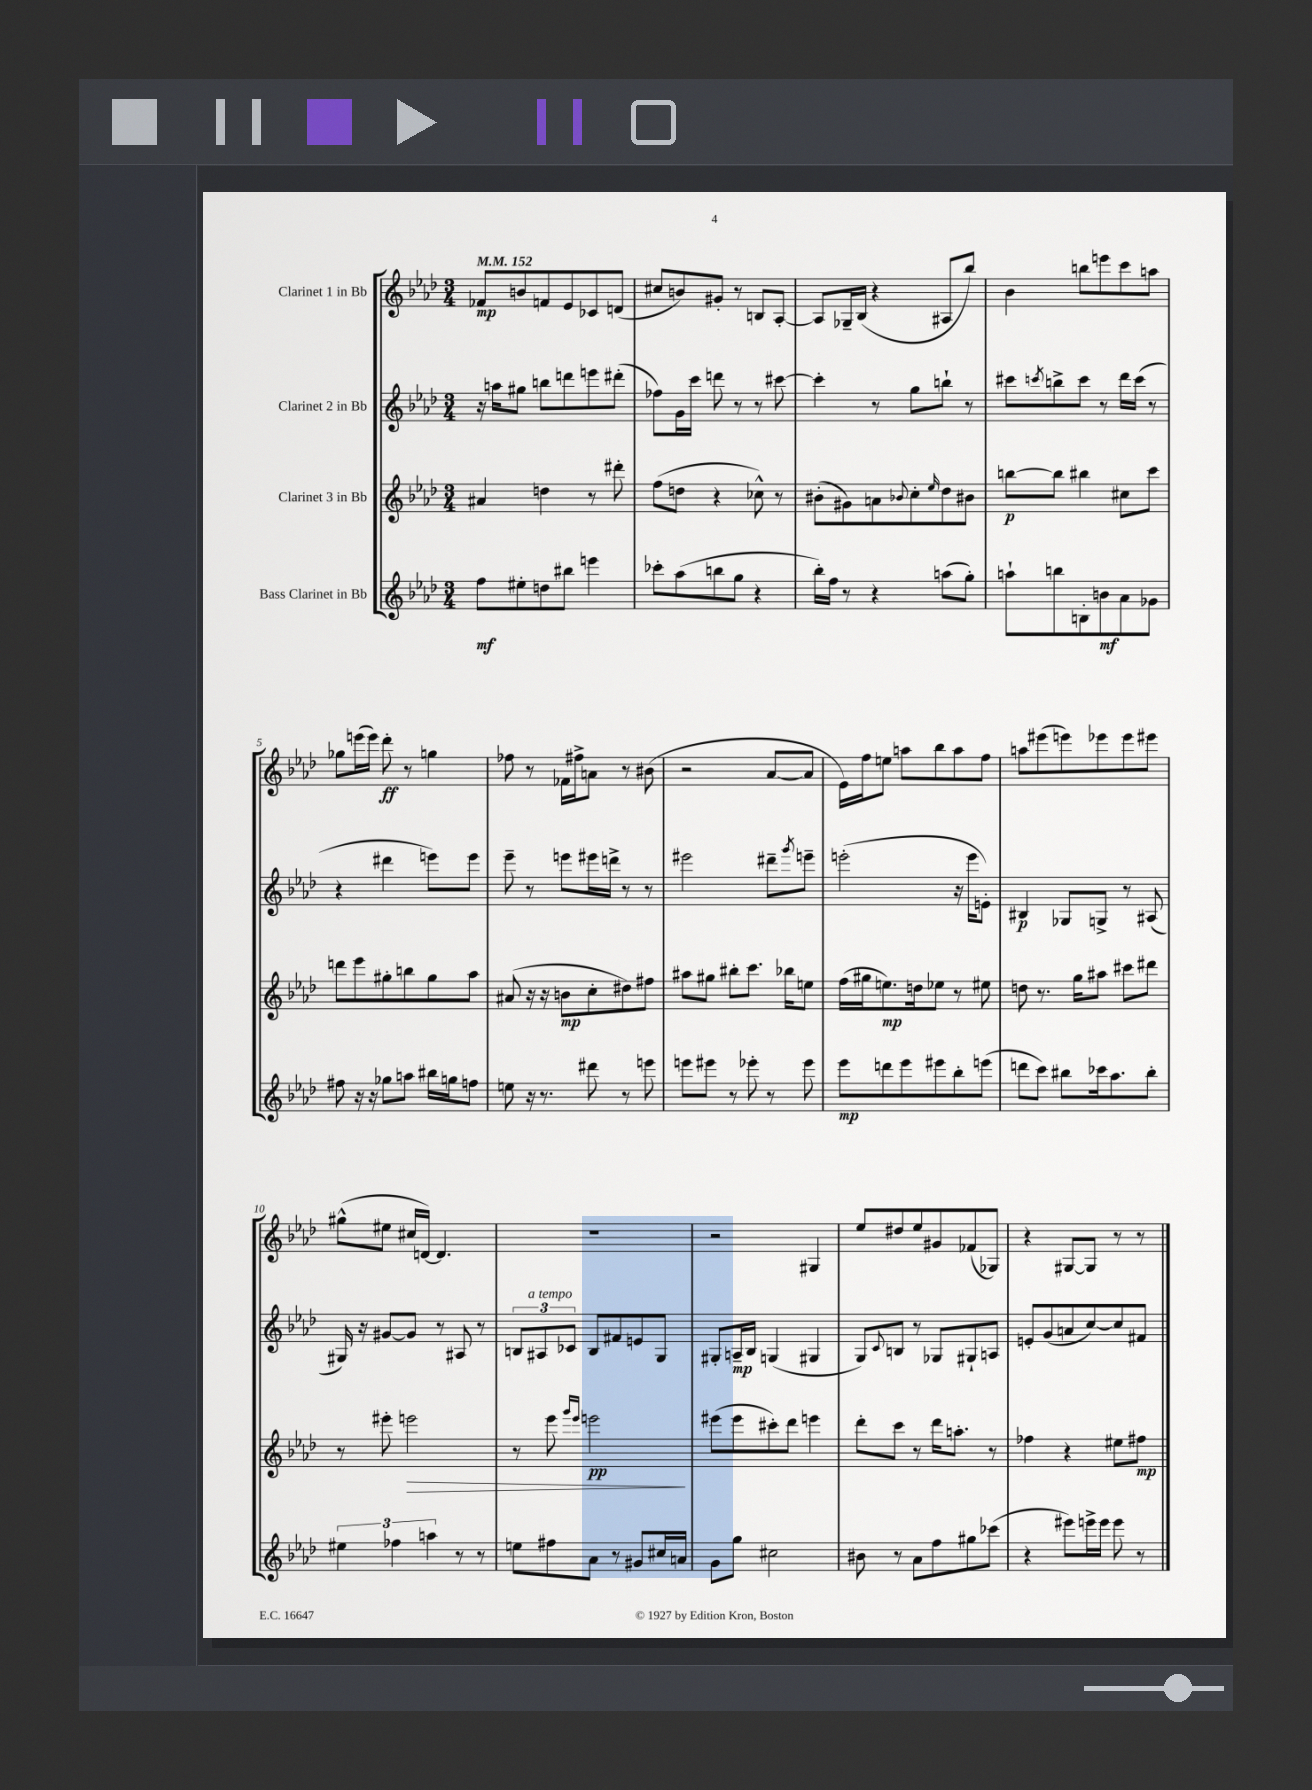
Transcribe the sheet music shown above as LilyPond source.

<<
\new StaffGroup <<
\new Staff = "s0" \with { instrumentName = "Clarinet 1 in Bb" } {
    \clef treble \key aes \major \numericTimeSignature \time 3/4 \tempo 4 = 152
    fes'8\mp b'8 f'8 ees'8 ces'8 d'8( |
    cis''8 b'8) gis'8-. r8 b8 aes8~-. |
    aes8 ges16-- bes16( r4 ais8 bes''8) |
    bes'4 b''8 e'''8 c'''8 a''8 |
    ges''8 e'''16( e'''16) des'''8-.\ff r8 g''4 |
    fes''8 r8 fes'16 fis''16-> a'8 r8 bis'8( |
    r2 aes'8~ aes'8 |
    ees'16) f''16 e''8 a''8 bes''8 a''8 f''8 |
    a''8 eis'''8( e'''8) ees'''8 ees'''8 eis'''8 |
    gis''8-^( eis''8 cis''16 d'16~) d'4. |
    R2. |
    r2 gis4 |
    ees''8 dis''8 ees''8 gis'8 fes'8( ges8) |
    r4 gis8~ gis8 r8 r8 \bar "|." |
}
\new Staff = "s1" \with { instrumentName = "Clarinet 2 in Bb" } {
    \clef treble \key aes \major \numericTimeSignature \time 3/4
    r16 a''16 gis''8 b''8 d'''8 e'''8 dis'''8-.( |
    fes''8) g'16 c'''16 d'''8 r8 r8 cis'''8~ |
    cis'''4-. r8 g''8 b''8-! r8 |
    cis'''8 \acciaccatura { c'''8 } b''8-> c'''8 r8 des'''16 c'''16( r8 |
    r4 dis'''4 e'''8) e'''8 |
    ees'''8-- r8 e'''8 eis'''16 d'''16-> r8 r8 |
    eis'''2 dis'''8-- \acciaccatura { g'''8 } e'''8-- |
    e'''2-.( r16 e'''16 e'8-.) |
    bis4\p ges8 g8-> r8 ais8( |
    gis16) r16 gis'8~ gis'8 r8 ais8 r8 |
    \tuplet 3/2 { b8 ais8^\markup { \italic "a tempo" } ces'8 } b8 fis'8 e'8 g8 |
    gis8-. a16--\mp bes16 g4( gis4 |
    g8) \appoggiatura { c'8 } b8 r8 ges8 gis8-! a8 |
    e'8-. g'8( a'8 c''8~) c''8 fis'8 \bar "|." |
}
\new Staff = "s2" \with { instrumentName = "Clarinet 3 in Bb" } {
    \clef treble \key aes \major \numericTimeSignature \time 3/4
    ais'4 d''4 r8 dis'''8-. |
    f''8( d''8 r4 ces''8-^) r8 |
    bis'8-.( gis'8) a'8 \appoggiatura { bes'8 } c''8-. \grace { ees''16 } des''8 bis'8 |
    b''8~\p b''8 bis''4 cis''8 c'''8 |
    d'''8 ees'''8 gis''8-. b''8 gis''8 aes''8 |
    ais'8( r16 r16 b'8\mp c''8-. dis''8) fis''8 |
    ais''8 gis''8 bis''8-. c'''8. bes''16 e''8 |
    f''16( gis''16 e''8.\mp) d''16 ees''8 r8 eis''8 |
    d''8 r8. g''16 ais''8 cis'''8 dis'''8 |
    r8 eis'''8-. e'''2\> |
    r8 ees'''8 \grace { g'''16 ees'''16 } e'''2\pp\! |
    eis'''8( eis'''8 cis'''8-.) des'''8 e'''4 |
    des'''8-. c'''8 r8 des'''16 a''8.-. r8 |
    fes''4 r4 eis''8 fis''8\mp \bar "|." |
}
\new Staff = "s3" \with { instrumentName = "Bass Clarinet in Bb" } {
    \clef treble \key aes \major \numericTimeSignature \time 3/4
    f''8\mf eis''8-. d''8 bis''8 e'''4 |
    ces'''8-. aes''8( b''8 g''8 r4 |
    bes''16-.) f''16 r8 r4 a''8( g''8-.) |
    a''8-! b''8 b8-. b'8\mf aes'8 ges'8 |
    fis''8 r16 r16 ges''8 a''8 bis''16 g''16 f''8 |
    e''8 r16 r8. dis'''8 r8 e'''8 |
    e'''8 eis'''8 r8 ees'''8-. r8 ees'''8 |
    ees'''8\mp d'''8 ees'''8 eis'''8 bes''8-. e'''8( |
    d'''8 c'''8) bis''8 ces'''16 aes''8. bis''8-. |
    \tuplet 3/2 { eis''4 fes''4 a''4 } r8 r8 |
    e''8 fis''8 aes'8 r8 gis'8 cis''16 a'16 |
    g'8 g''8 cis''2 |
    bis'8 r8 aes'8 f''8 gis''8 ces'''8( |
    r4 eis'''8) e'''16-> e'''16 e'''8 r8 \bar "|." |
}
>>
>>
